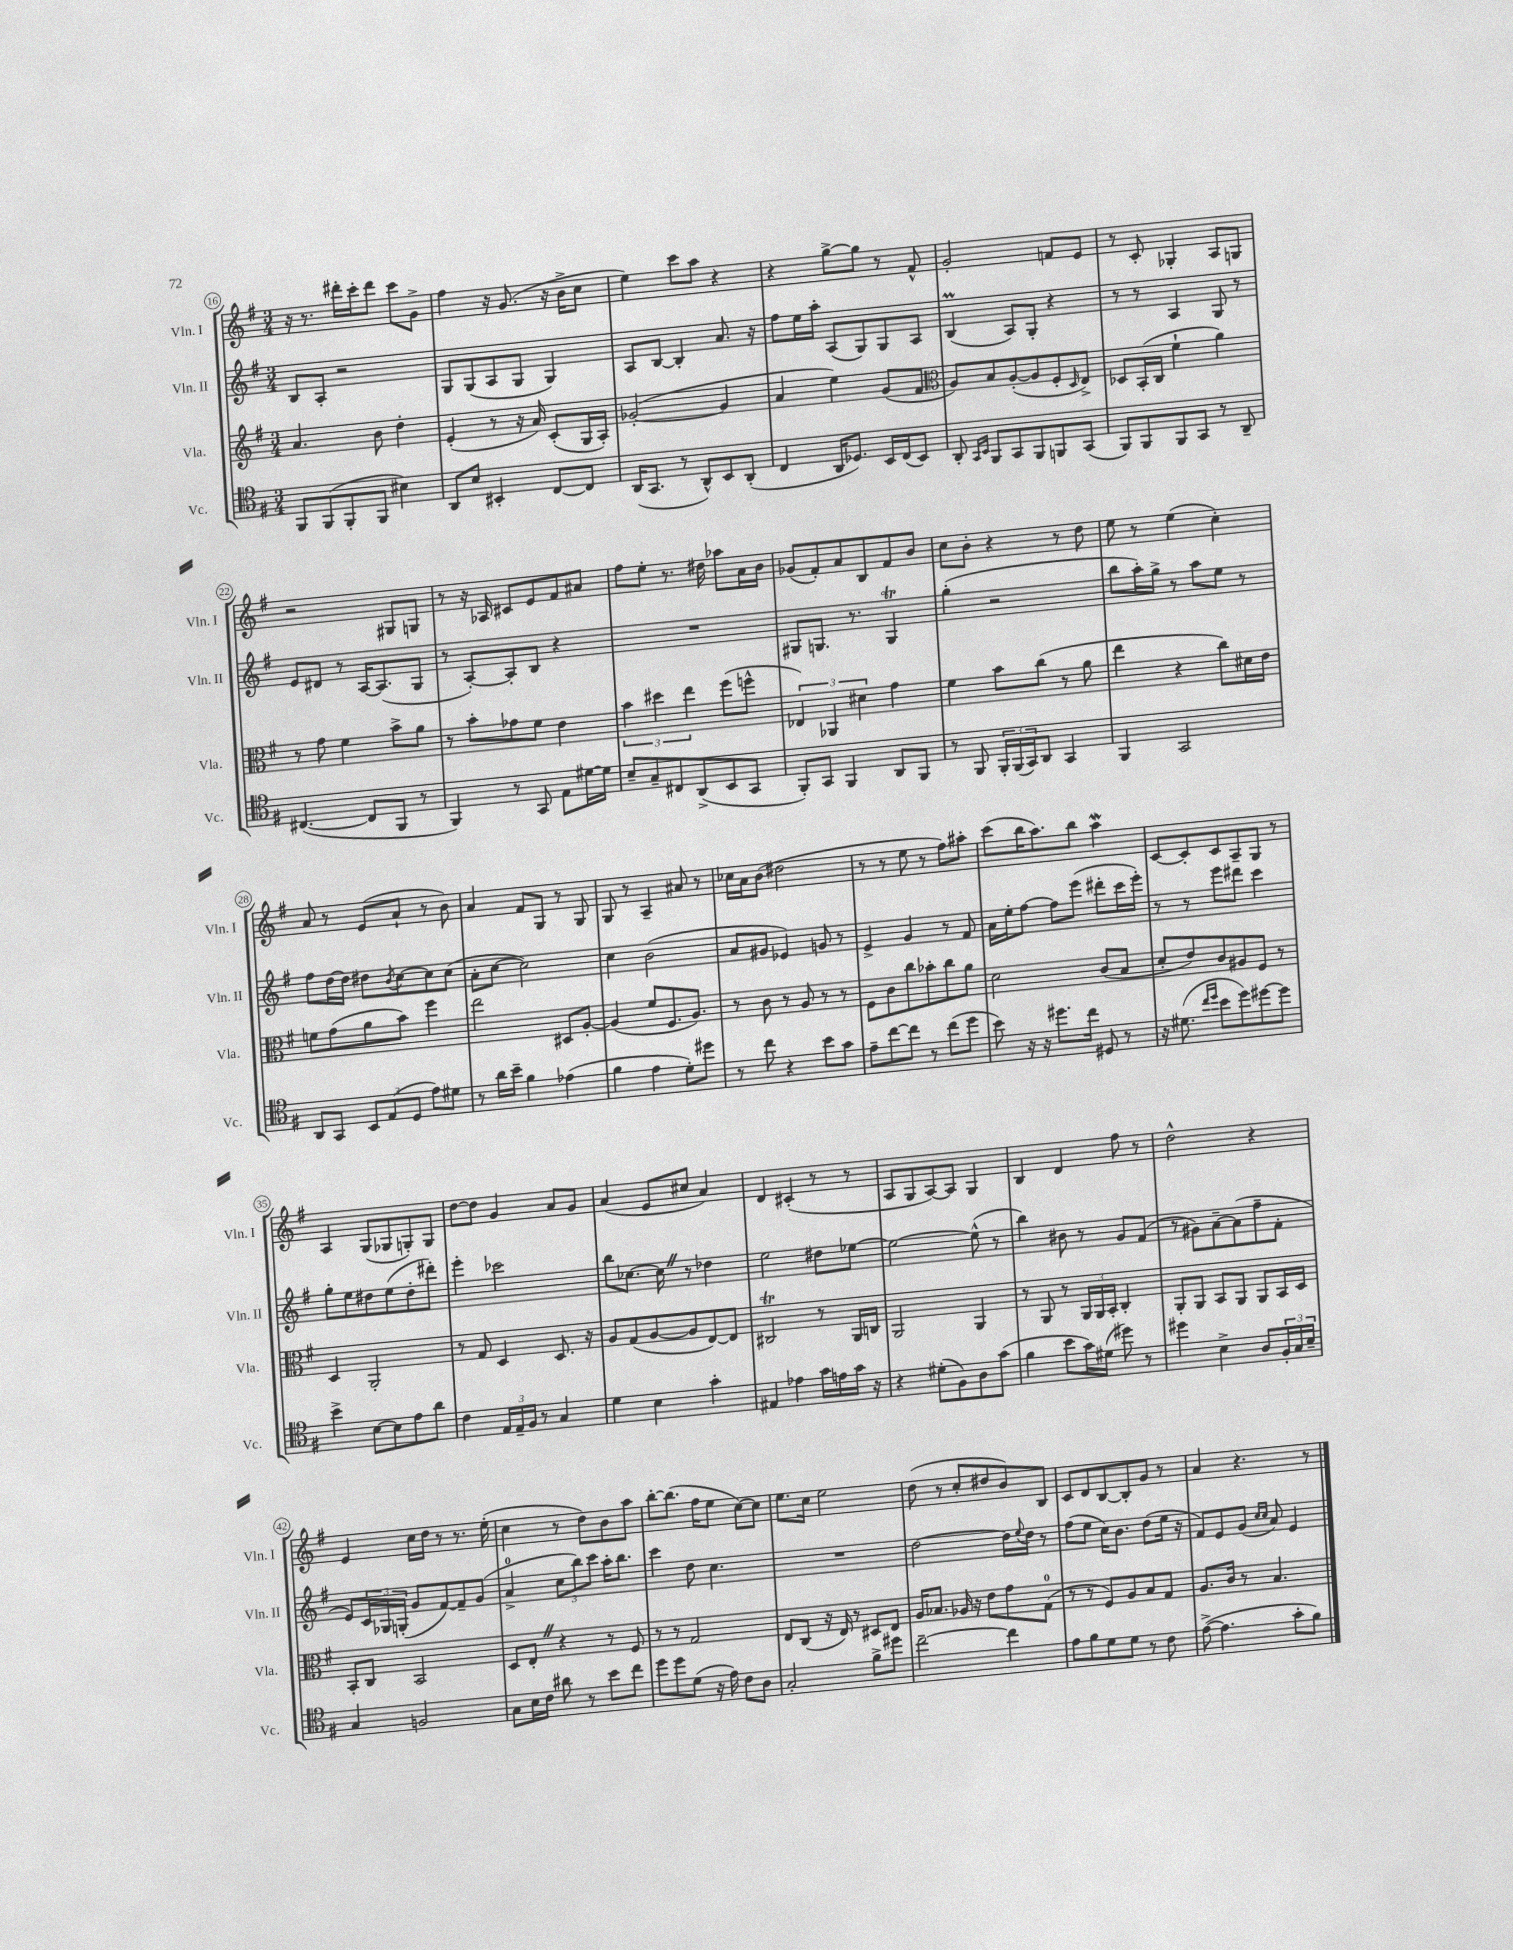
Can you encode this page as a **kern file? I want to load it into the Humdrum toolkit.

**kern	**kern	**kern	**kern
*part4	*part3	*part2	*part1
*staff4	*staff3	*staff2	*staff1
*I"Vc.	*I"Vla.	*I"Vln. II	*I"Vln. I
*I'Vc.	*I'Vla.	*I'Vln. II	*I'Vln. I
*clefC4	*clefG2	*clefG2	*clefG2
*k[f#]	*k[f#]	*k[f#]	*k[f#]
*M3/4	*M3/4	*M3/4	*M3/4
=16	=16	=16	=16
8FF#/L	4.a/	8B/L	16r
.	.	.	8.r
(8FF#/	.	8A'/J	.
8FF#'/	.	2r	16ddd#X'\LL
.	.	.	16ccc'\J
8FF#/J	8b\	.	8ddd#\J
4B#X\)	4dd'\	.	8ccc\L
.	.	.	8g^\J
=17	=17	=17	=17
8AA/L	(4e'/	8G/L	4ff#\
8B/J	.	(8G/	.
4BB#X'/	8r	8A/	16r
.	.	.	(8.g/
.	16r	8G/J	.
.	16a/)	.	.
[8C/L	(8c'/L	4G/)	16r
.	.	.	16b^\KL
8C/J]	16G/L	.	8cc\J
.	16A'/JJ)	.	.
=18	=18	=18	=18
(16AA/KL	([2g-X'/	8A/L	4ee\)
8.GG/J	.	.	.
.	.	[8B/J	.
8r	.	4B'/]	8ccc\L
8AA^^/L)	.	.	8aa\J
8BB/	4g-/]	8.a/	4r
(8AA'/J	.	.	.
.	.	16r	.
=19	=19	=19	=19
4C/	4a/	8ff#\L	4r
.	.	16ee\L	.
.	.	16aa'\JJ	.
16AA/KL	4ee\)	(8A/L	[8gg^\L
8.D-X/J)	.	.	.
.	.	8G/)	8gg\J]
16BB/LL	(8g/L	8G/	8r
(16C/J	.	.	.
8BB/J)	8f#/J	8A/J	8f#^^/
=20	=20	=20	=20
*	*clefC3	*	*
8AA'/	8A/L)	(4Bm/	2g'/
16qqGG/LL	.	.	.
16qqBB/JJ	.	.	.
8FF#/L	8B/	.	.
8GG/	([8A'/	8A/L)	.
8FF#/	8A/]	8G'/J	.
8FFn/	8F#'/	4r	8fn/L
.	16qqD/	.	.
(8GG/J	8E^/J)	.	8e/J
=21	=21	=21	=21
8FF#/L)	8D-X/L	8r	8r
8FF#/	(16BB'/L	8r	8c'/
.	16C/JJ	.	.
8FF#/	4f#`\	4A/	4G-X'/
8GG/J	.	.	.
8r	4a\)	8G/	8A/L
8AA~/	.	8r	8Gn/J
!!LO:LB:g=z
=22	=22	=22	=22
([4.C#X/	8r	8e/L	2r
.	8g\	8d#X/J	.
.	4f#\	8r	.
8C#/L]	.	[16A/KL	.
.	.	(8.A/]	.
8FF#/J	8b^\L	.	8G#X/L
8r	8a\J	8G/J	8Gn/J
=23	=23	=23	=23
4FF#/)	8r	8r	8r
.	8b'\L	[8A'/L)	16r
.	.	.	16A-X/
8r	8g-X\	8A'/]	8c#X/L
8GG/	8f#\J	8B/J	8e/
8E\L	4e\	4r	8f#/
[16d#X\L	.	.	8a#X/J
16d#\JJ]	.	.	.
=24	=24	=24	=24
8B~/L	6b\	2.r	8ff#\L
8G~/	.	.	8ee'\J
.	6dd#X\	.	.
8C#X/	.	.	8.r
.	6ee\	.	.
(8AA^/	.	.	.
.	.	.	16dd#X\
8BB/	(8ff#\L	.	8aa-X\L
8GG/J	8ffn^^\J	.	16a\L
.	.	.	16b\JJ
=25	=25	=25	=25
8FF#'/L)	6E-X/)	8G#X/L	(8g-X/L
8GG/J	.	8.Gn/J	8f#'/)
.	6AA-X/	.	.
4FF#/	.	.	8a/
.	.	8.r	.
.	6d#X\	.	.
.	.	.	8B/
8AA/L	4g\	4GT/	8f#/
8FF#/J	.	.	8b/J
=26	=26	=26	=26
8r	4f#\	(4gg'\	8cc\L
8FF#/	.	.	8b'\J
24FF#'/LL	8b\L	2r	4r
(24FF#/	.	.	.
24GG/J)	.	.	.
8AA/J	(8cc\J	.	.
4GG/	8r	.	8r
.	8a\	.	8dd\
=27	=27	=27	=27
4FF#/	4ee\	8bb\L	8ee\
.	.	16aa'\L)	8r
.	.	16gg^\JJ	.
2GG/	4r	8r	(4ee\
.	.	8aa\L	.
.	8cc\L)	8ee\J	4cc'\)
.	16d#X\L	8r	.
.	16e\JJ	.	.
!!LO:LB:g=z
=28	=28	=28	=28
8AA/L	8fn\L	8ff#\L	8a/
8GG/J	(8g\	[16dd\L	8r
.	.	16dd\JJ]	.
12BB/L	8a\	8dd#X\L	(8e/L
(12E/	.	.	.
.	.	8qb/	.
.	8b\J)	[8cc\	8a`/J
12D/J	.	.	.
8e\L)	4ff#\	8cc\]	8r
8d#X\J	.	(8cc\J	8b\)
=29	=29	=29	=29
8r	2ee\	8a'\L	4a/
16a\LL	.	[8cc\J	.
16b~\JJ	.	.	.
4f#\	.	2cc\])	8f#/L
.	.	.	8G/J
(4e-X\	8D#X/L	.	8r
.	[8A'/J	.	8G/
=30	=30	=30	=30
4f#\	(4A/]	4cc\	8G/
.	.	.	8r
4e\	8f#/L	(2b\	4A~/
.	8.F#/	.	.
8d'\L)	.	.	8a#X/
.	8.A/J)	.	.
8dd#X\J	.	.	8r
=31	=31	=31	=31
8r	8r	8a/L	16cc-X\LL
.	.	.	16a\J
8cc\	8c\	8g#X/J	(8b\J
4r	8r	4e-X/)	2dd#X\
.	8A/	.	.
8b\L	8r	8gn/	.
8g\J	8r	8r	.
=32	=32	=32	=32
8e~\L	8F#\L	4e^/	8r
[8cc\	8c\	.	8r
8cc\J]	8cc\	4g/	8ee\
8r	8b-X'\	.	8r
(8cc\L	8cc\	8r	8ff#\L)
8dd\J	8a\J	8f#/	8aa#X'\J
=33	=33	=33	=33
8b\)	2d\	16a\LL	(8ccc\L
.	.	16ee'\J	.
16r	.	[8ff#\J	16bb\K
16r	.	.	8.aa\)
8.dd#X\L	.	8ff#\L]	.
.	.	(8eee\J	8bb\J
16cc\Jk	.	.	.
8D#X/	(8c/L	8ddd#X'\L	4aaW\
8r	8B/J	16ccc\L	.
.	.	16eee'\JJ)	.
=34	=34	=34	=34
16r	8d'/L	8r	[8c/L
(8.d#X\	.	.	.
.	8e/)	8r	8c'/]
16qqcc/LL	.	.	.
16qqdd/JJ	.	.	.
8b\L	8c/	8eee\L	8c/
8dd\)	8A#X/	8ddd#X\J	8A~/
[8dd#X\	8F#/J	4ccc\	8G/J
8dd#\J]	8r	.	8r
!!LO:LB:g=z
=35	=35	=35	=35
4b^\	4D/	8gg'\L	4A/
.	.	8ee\	.
[8B\L	2AA'/	8dd#X\	(8G/L
8B\]	.	(8ee\	8G-X/
8e\	.	8dd#'\	8Gn'/)
8a\J	.	8ddd#X'\J)	8G/J
=36	=36	=36	=36
4c\	8r	4eee'\	[8dd\L
.	8G/	.	8dd\J]
24E/LL	4D/	2ccc-X\	4g/
24E~/	.	.	.
24F#/JJ	.	.	.
8r	.	.	.
4G/	8.D/	.	8a/L
.	.	.	8g/J
.	16r	.	.
=37	=37	=37	=37
4d\	8A/L	8bb\L	(4a/
.	(8G/	[8.cc-X\J	.
4B\	[8A/	.	8e/L
.	.	16cc-Z\]	.
.	8A/]	8r	8cc#X/J
4g'\	[8E/)	4dd-X\	4a/)
.	8E/J]	.	.
=38	=38	=38	=38
4E#X/	2C#Xt/	2ee\	4d/
4e-X\	.	.	(4c#X'/
16g\LL	8r	8dd#X\L	8r
16en\	.	.	.
16g\JJ	16AA/LL	[8ee-X\J	8r
16r	16Cn/JJ	.	.
=39	=39	=39	=39
4r	2AA/	2ee-\_	8A/L
.	.	.	8G/
(8d#X'\L	.	.	[8A/)
8F#\)	.	.	8A/J]
8A\	4AA/	(8ee-^^\]	4G/
(8g\J	.	8r	.
=40	=40	=40	=40
4f#\	8r	4bb\)	4B/
.	8AA/	.	.
8b\L	8r	8b#X\	4d/
16g\L)	24AA/LL	8r	.
.	24AA/	.	.
(16d#X\JJ	.	.	.
.	24BB'/JJ	.	.
8dd#X\)	4C'/	8g/L	8ff#\
8r	.	(8f#/J	8r
=41	=41	=41	=41
4dd#X\	8AA'/L	8r	2dd^^\
.	8AA/J	8g#X\L)	.
4B^\	8BB/L	[8a~\	.
.	8AA/J	(8a\]	.
8A/L	8AA/L	8ff#~\	4r
24F#'/L	16BB/L	8f#'\J	.
24G/	.	.	.
.	16D/JJ	.	.
24B~/JJ	.	.	.
!!LO:LB:g=z
=42	=42	=42	=42
4G/	8BB'/L	8e/L)	4e/
.	8C/J	24c/L	.
.	.	24G-X/	.
.	.	(24Gn'/JJ	.
2Fn/	2BB/	8g/L	16cc\LL
.	.	.	16dd\JJ
.	.	[8f#/)	8r
.	.	8f#~/]	8.r
.	.	(8g/J	.
.	.	.	(16ee'\
=43	=43	=43	=43
8G\L	8D/L	4a^/	4cc\
16B\L	8E'Z/J	.	.
16c\JJ	.	.	.
8a#X\	4r	12cc\L	8r
.	.	12bb\)	.
8r	.	.	8dd\L)
.	.	12ccc\J	.
8b\L	8r	16aa'\KL	8b\
.	.	8.bb\J	.
8cc\J	8F#/	.	8aa\J
=44	=44	=44	=44
8dd\L	8r	4ccc\	[8bb'\L
8dd\	8r	.	(8.bb\J]
(8d\J	2G/	8dd\	.
.	.	.	16ff#\KL
16r	.	4.cc\	8ee\J
16e\)	.	.	.
8c\L	.	.	[8cc\L)
8A\J	.	.	8cc\J]
=45	=45	=45	=45
2G'/	8E/L	2.r	8.ee\L
.	(8C/J	.	.
.	.	.	16cc\Jk
.	16r	.	2ee\
.	16E/)	.	.
.	8r	.	.
8f#^\L	8D#X/L	.	.
8dd#X\J	8E/J	.	.
=46	=46	=46	=46
[2cc~\	16A/KL	[2dd\	(8dd\
.	8.B-X/J	.	.
.	.	.	8r
.	16A-X/	.	8cc'/L
.	16r	.	.
.	8e\L	.	8dd#X/
4cc\]	8g\	16dd\LL]	8b/)
.	.	8qqee/	.
.	.	16dd\JJ	.
.	(8G\J	8r	8B/J
=47	=47	=47	=47
8e\L	8r	(8ff#\L	8c/L
8f#\	8r	8ee\J	8d/
8d\	8F#/L)	16cc\KL)	[8B/
.	.	8.b\J	.
8d\J	8A/	.	8B'/]
8r	8B/	(8dd\L	8g/J
8c\	8G/J	16ee\Jk	8r
.	.	16r	.
=48	=48	=48	=48
([8e^\	8.A/L	8f#/L)	4a/
4.e\]	.	8e/	.
.	16c/Jk	.	.
.	8r	(8g/J	4.r
.	.	16qqcc/LL	.
.	.	16qqcc/JJ	.
.	4.B/	8a/)	.
8g'\L	.	4e/	.
8f#\J)	.	.	8r
==	==	==	==
*-	*-	*-	*-
